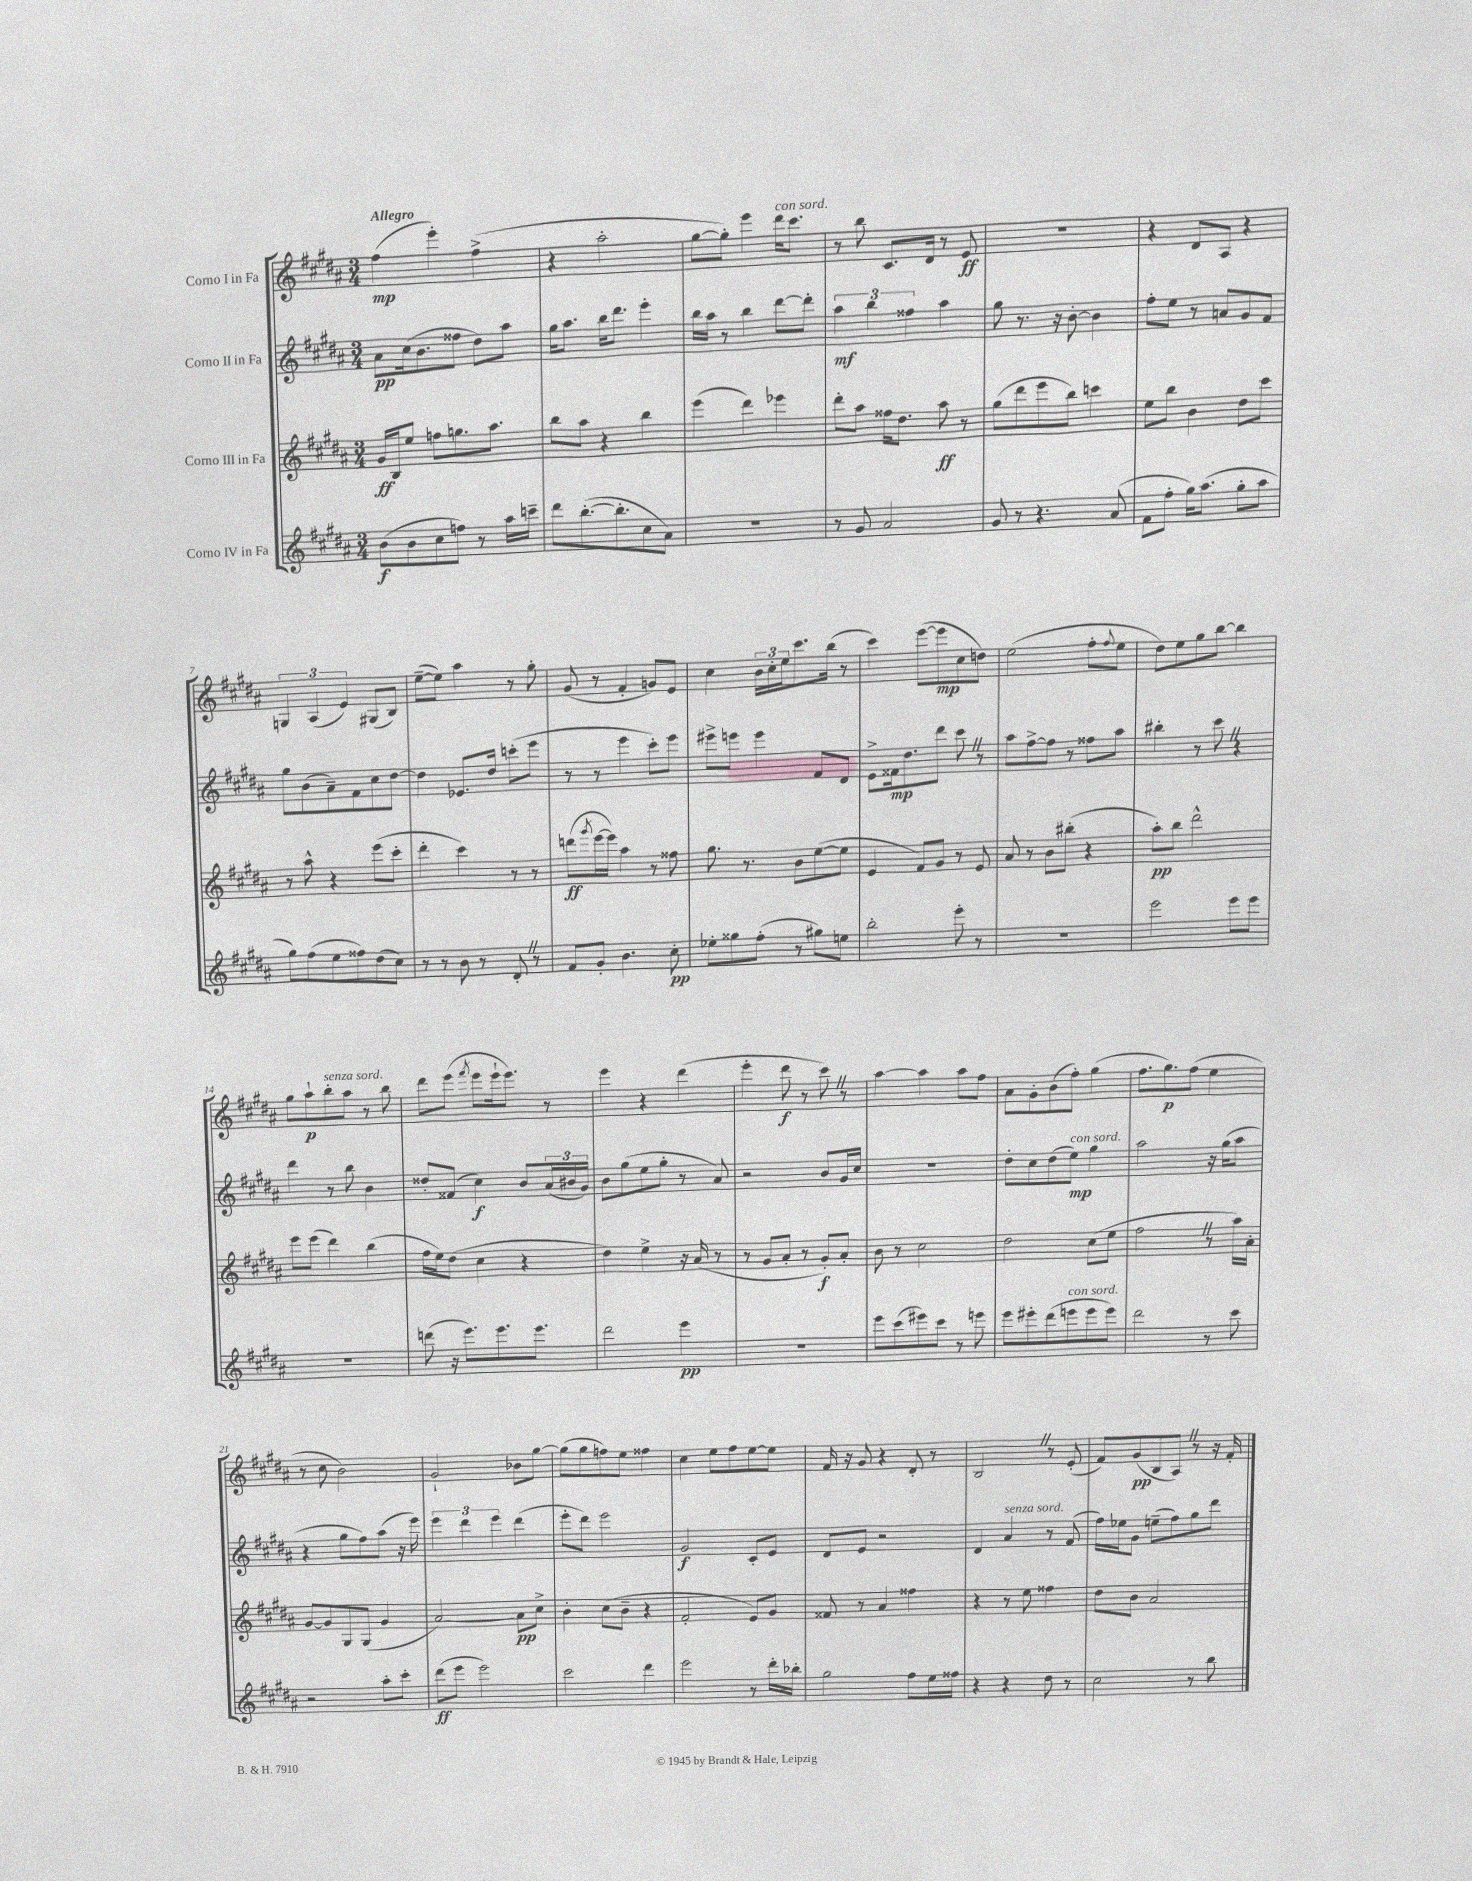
<<
\new StaffGroup <<
\new Staff = "s0" \with { instrumentName = "Corno I in Fa" } {
    \clef treble \key b \major \numericTimeSignature \time 3/4 \tempo "Allegro"
    fis''4\mp( e'''4-.) fis''4->( |
    r4 ais''2-. |
    gis''8~ gis''8-.) e'''4 dis'''16^\markup { \italic "con sord." } cis'''8. |
    r8 b''8 cis'8. dis'16 r8 e'8\ff |
    R2. |
    r4 dis'8 ais8 r4 |
    \tuplet 3/2 { g4 ais4( e'4) } gis8( b8) |
    e''8~--( e''8) ais''4 r8 gis''8-. |
    gis'8( r8 fis'4-. g'8) e'8 |
    cis''4 \tuplet 3/2 { b'16 cis''16-. e''16 } cis'''8. b''16( r8 |
    cis'''4) e'''8~( e'''8\mp cis''8 d''8) |
    e''2( fis''8-. \appoggiatura { fis''8 } e''8 |
    dis''8) e''8 gis''8 b''8~ b''4 |
    gis''8 ais''8-!\p b''8-.^\markup { \italic "senza sord." } ais''8 r8 b''8 |
    dis'''8 e'''8( \acciaccatura { fis'''8 } e'''8 e'''16-! e'''8.) r8 |
    e'''4 r4 dis'''4( |
    e'''4-. dis'''8\f r8 cis'''8) \once \override BreathingSign.text = \markup { \musicglyph "scripts.caesura.straight" } \breathe r8 |
    ais''4~ ais''4 ais''8 fis''8 |
    ais'8 gis'8-. b'8( fis''8-.) gis''4( |
    fis''8. gis''8.\p) fis''8( e''4 |
    r8 cis''8 b'2) |
    gis'2-! bes'8 gis''8~ |
    gis''8( gis''8 f''8) e''8 fisis''4 |
    cis''4 e''8 fis''8 e''8~ e''8 |
    fis'16 r16 gis'8 r4 dis'8-. r8 |
    b2 \once \override BreathingSign.text = \markup { \musicglyph "scripts.caesura.straight" } \breathe r8 e'8-.( |
    fis'8) gis'8\pp( b8 ais8) \once \override BreathingSign.text = \markup { \musicglyph "scripts.caesura.straight" } \breathe r8 r16 fis'16-. \bar "|." |
}
\new Staff = "s1" \with { instrumentName = "Corno II in Fa" } {
    \clef treble \key b \major \numericTimeSignature \time 3/4
    ais'8\pp cis''16( b'8. fisis''8 dis''8) ais''8 |
    gis''16 ais''8. b''16 dis'''8. e'''4-. |
    b''16 ais''16 r8 b''4 dis'''8~ dis'''8-. |
    \tuplet 3/2 { ais''4\mf b''4 fisis''4 } ais''4 |
    gis''8 r8. r16 b'8~-. b'4 |
    fis''8-. e''8 r8 a'8 gis'8 fis'8 |
    gis''8 b'8( ais'8--) fis'8 cis''8 dis''8~ |
    dis''4 ees'8. dis''16 c'''8-.( e'''8 |
    r8 r8 e'''4 cis'''8-.) e'''8 |
    eis'''8-> e'''8 e'''4 fis'8 dis'8 |
    e'8-> fisis'16\mp dis''8. dis'''8 cis'''8 \once \override BreathingSign.text = \markup { \musicglyph "scripts.caesura.straight" } \breathe r8 |
    ais''8 fis''8~-> fis''8 r8 fisis''8 ais''8 |
    bis''4-. r8 cis'''8 \once \override BreathingSign.text = \markup { \musicglyph "scripts.caesura.straight" } \breathe r4 |
    dis'''4 r8 b''8 b'4 |
    disis''8-. fisis'8( cis''4\f) b'8 \tuplet 3/2 { ais'16( bis'16 gis'16) } |
    b'8 gis''8( e''8 gis''8-. r8 ais'8) |
    r2 b'8 gis'16 cis''16 |
    R2. |
    dis''8-. cis''8 dis''8( e''8\mp^\markup { \italic "con sord." }) gis''4 |
    ais''2 r16 gis''16( ais''8 |
    r4 gis''8 fis''8) ais''8( r16 e'''16) |
    \tuplet 3/2 { e'''4 dis'''4 e'''4 } dis'''4( |
    e'''8-. dis'''8) e'''2 |
    gis'2\f cis'8-. e'8 |
    dis'8 e'8 r2 |
    dis'4 ais'4^\markup { \italic "senza sord." } r8 fis'8( |
    fis''16) ees''16 gis'8 e''8--( fis''8) gis''8 dis'''8 \bar "|." |
}
\new Staff = "s2" \with { instrumentName = "Corno III in Fa" } {
    \clef treble \key b \major \numericTimeSignature \time 3/4
    gis'16\ff b16 e''8 f''8 g''8. ais''8. |
    b''8 ais''8 r4 b''4 |
    e'''4( dis'''4) ees'''4 |
    dis'''8-. ais''8 fisis''16 dis''8. ais''8\ff r8 |
    gis''8( dis'''8 e'''8 b''8) c'''4 |
    e''8 b''8 b'4 dis''8 cis'''8 |
    r8 ais''8-^ r4 e'''8( cis'''8-. |
    dis'''4-. cis'''4) r8 r8 |
    d'''8\ff( \acciaccatura { gis'''8 } e'''16~ e'''16) ais''4 r8 fisis''8 |
    gis''8. r8. b'8 e''8~( e''8 |
    e'4 fis'8) gis'8 r8 e'8 |
    ais'8 r8 b'8 bis''8-.( r4 |
    ais''8-.\pp) b''8 dis'''2-^ |
    e'''8 e'''8( dis'''4) b''4( |
    fis''16 e''16) dis''8( cis''4 r4 |
    dis''4) e''4-> r16 ais'16( r8 |
    r8 gis'8 ais'8-. r8 gis'8-.\f) ais'8-. |
    b'8 r8 cis''2 |
    dis''2 cis''8( e''8 |
    fis''2 \once \override BreathingSign.text = \markup { \musicglyph "scripts.caesura.straight" } \breathe r8 ais''16) ais'16-. |
    gis'8~ gis'8 gis8 gis8( gis'4 |
    ais'2~) ais'8\pp cis''8-> |
    b'4-. cis''8( b'8-- r4 |
    fis'2-. e'8) gis'8 |
    fisis'8 r8 ais'4 fisis''4 |
    r4 r8 e''8 fisis''4 |
    dis''8 b'8 ais'2 \bar "|." |
}
\new Staff = "s3" \with { instrumentName = "Corno IV in Fa" } {
    \clef treble \key b \major \numericTimeSignature \time 3/4
    b'8\f( b'8 cis''8 f''8) r8 ais''16 c'''16-- |
    dis'''8 b''8.~-.( b''8.-. cis''8 ais'8) |
    R2. |
    r8 gis'8 ais'2 |
    gis'8 r8 r4. ais'8( |
    fis'8 fis''8-. gis''16) ais''8.( gis''8-. ais''8 |
    gis''8) fis''8( e''8 fisis''8) dis''8( cis''8) |
    r8 r8 b'8 r8 dis'8-. \once \override BreathingSign.text = \markup { \musicglyph "scripts.caesura.straight" } \breathe r8 |
    fis'8 gis'8-. b'4. cis''8-.\pp |
    ees''8-. gisis''8 fis''8-.( r8 gis''8) e''8 |
    b''2-. e'''8-. r8 |
    R2. |
    e'''2 e'''8 e'''8 |
    R2. |
    d'''8( r16 e'''8.) e'''8. e'''8. |
    dis'''2 e'''4\pp |
    R2. |
    e'''8 cis'''8( eis'''8) cis'''8 r8 e'''8 |
    e'''8 eis'''8-. dis'''8( e'''8^\markup { \italic "con sord." } e'''8 e'''8) |
    dis'''2 r8 cis'''8 |
    r2 ais''8-. cis'''8-. |
    dis'''8\ff( e'''8 e'''2) |
    cis'''2 dis'''4 |
    e'''2 r8 dis'''16-. bes''16-. |
    gis''2 fis''8 e''16 fisis''16 |
    r4 r4 dis''8 r8 |
    cis''2 r8 b''8 \bar "|." |
}
>>
>>
